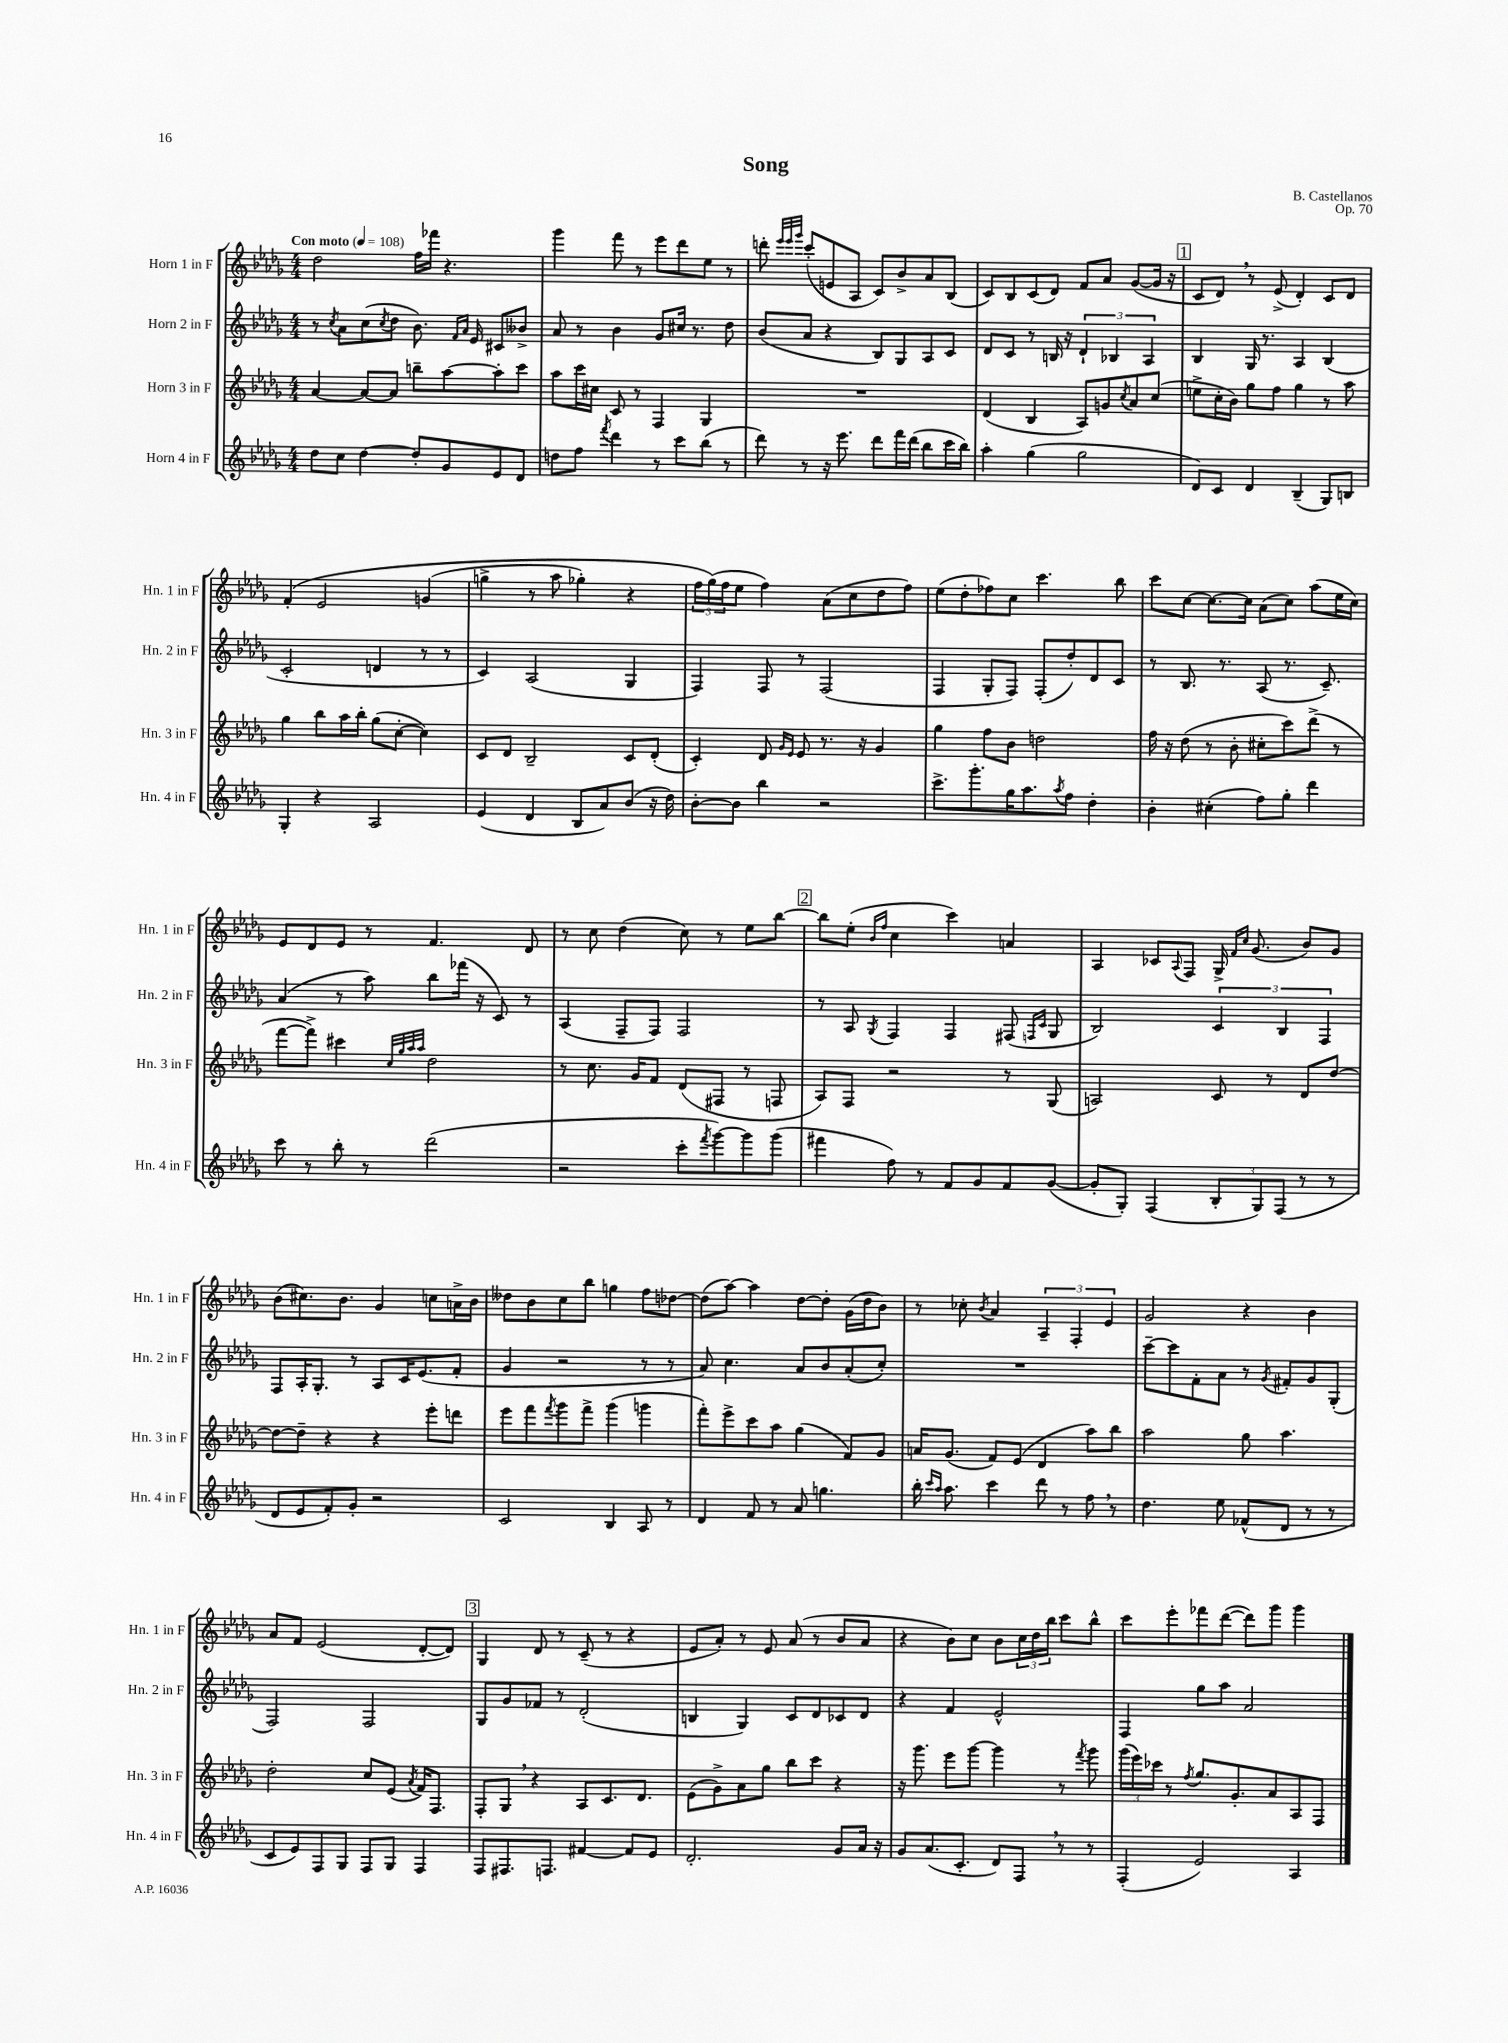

**kern	**kern	**kern	**kern
*part4	*part3	*part2	*part1
*staff4	*staff3	*staff2	*staff1
*I"Horn 4 in F	*I"Horn 3 in F	*I"Horn 2 in F	*I"Horn 1 in F
*I'Hn. 4 in F	*I'Hn. 3 in F	*I'Hn. 2 in F	*I'Hn. 1 in F
*clefG2	*clefG2	*clefG2	*clefG2
*k[b-e-a-d-g-]	*k[b-e-a-d-g-]	*k[b-e-a-d-g-]	*k[b-e-a-d-g-]
*M4/4	*M4/4	*M4/4	*M4/4
*MM108	*MM108	*MM108	*MM108
=1	=1	=1	=1
!	!	!	!LO:TX:a:B:t=Con moto
8dd-\L	[4a-/	8r	2dd-\
.	.	8qcc/	.
8cc\J	.	8a-\L	.
[4dd-\	8a-/L_	(8cc\	.
.	.	8qcc/	.
.	8a-/J]	8dd-\J	.
8dd-'/L]	8bbn~\L	8.b-\)	16ff\LL
.	.	.	16fff-X\JJ
8g-/	[8aa-\	.	4.r
.	.	16qqf/LL	.
.	.	16qqa-/JJ	.
.	.	16e-/	.
8e-/	8aa-'\]	8c#X/L	.
8d-/J	8ccc\J	8b--X^/J	.
=2	=2	=2	=2
8ddn\L	8aa-\L	8a-/	4ggg-\
8ff\J	16ccc\L	8r	.
.	16cc#X\JJ	.	.
8qfff/	.	.	.
4ddd-\	8c/	4b-\	8fff\
.	8r	.	8r
8r	4F/	8g-/L	8eee-\L
8ccc\L	.	16cc#X/Jk	8ddd-\
.	.	8.r	.
(8bb-\J	4G-/	.	8ee-\J
8r	.	8dd-\	8r
=3	=3	=3	=3
8ddd-\)	1r	(8b-/L	8dddn'\
.	.	.	32qqeee-/LLL
.	.	.	32qqeee-/
.	.	.	32qqggg-/JJJ
8r	.	8a-/J	(8ccc'/L
16r	.	4r	8en/
8.eee-\	.	.	.
.	.	.	8A-/J
8ddd-\L	.	8B-/L)	8c/L)
16fff\L	.	8G-/	8b-^/
(16ddd-\JJ	.	.	.
8bb-\L	.	8A-/	8a-/
16ccc\L	.	8c/J	(8B-/J
16bb-\JJ)	.	.	.
=4	=4	=4	=4
4aa-'\	(4d-/	8d-/L	8c/L)
.	.	8c/J	8B-/
(4gg-\	4B-/	8r	(8c/
.	.	16Bn/	8d-/J)
.	.	16r	.
2gg-\	8A-/L)	6d-`/	8f/L
.	8gn/	.	8a-/J
.	.	6B-X/	.
.	8qcc/	.	.
.	8a-/	.	([8g-/L
.	.	6A-/	.
.	(8cc/J	.	16g-/Jk]
.	.	.	16r
!!LO:REH:place=s1:t=1
=5	=5	=5	=5
8d-/L)	8een^\L	4B-/	8c/L
8c/J	16cc'\L	.	8d-,/J)
.	16b-\JJ)	.	.
4d-/	8gg-\L	16G-/	8r
.	.	8.r	.
.	8ff\J	.	(8e-^/
(4B-~/	4gg-\	4A-/	4d-'/)
8G-/L)	8r	(4B-/	8c/L
8Bn/J	8aa-\	.	8d-/J
!!LO:LB:g=z
=6	=6	=6	=6
4G-'/	4gg-\	2c'/	(4f'/
4r	8bb-\L	.	2e-/
.	16aa-\L	.	.
.	16bb-'\JJ	.	.
2A-/	(8gg-\L	4dn/	.
.	[8cc'\J	.	.
.	4cc\])	8r	(4gn/
.	.	8r	.
=7	=7	=7	=7
(4e-/	8c/L	4c/)	4ggn^\
.	8d-/J	.	.
4d-/	2B-~/	(2A-/	8r
.	.	.	8aa-\
8B-/L	.	.	4gg-X'\)
8a-/)	.	.	.
(8b-/J	8c/L	4G-/	4r
16r	(8d-'/J	.	.
16dd-\)	.	.	.
=8	=8	=8	=8
[8b-'\L	4c'/)	4F/)	24ff\LL
.	.	.	(24gg-\)
.	.	.	24ff\J
8b-\J]	.	.	8ee-\J
4bb-\	8d-/	8F/	4ff\)
.	16qqg-/LL	.	.
.	16qqe-/JJ	.	.
.	8e-/	8r	.
2r	8.r	(2F/	(8a-\L
.	.	.	8cc\
.	16r	.	.
.	4g-/	.	8dd-\
.	.	.	8ff\J)
=9	=9	=9	=9
8.ccc^\L	4gg-\	4F/	(8ee-\L
.	.	.	8dd-'\
8.ggg-'\	.	.	.
.	8ff\L	8G-'/L	8ff-X\)
16gg-\K	8b-\J	8F/J)	8cc\J
8.aa-\	.	.	.
.	2ddn\	(8F'/L	4.ccc\
8qaa-/	.	.	.
8ff\J	.	8dd-'/)	.
4dd-'\	.	8d-/	.
.	.	8c/J	8bb-\
=10	=10	=10	=10
4b-'\	16ff\	8r	8ccc\L
.	16r	.	.
.	(8dd-\	8.B-/	[8cc\J
(4cc#X'\	8r	.	8.cc\L_
.	.	8.r	.
.	8b-'\	.	.
.	.	.	16cc\Jk]
8ff\L)	8cc#X'\L	(8A-/	(8a-\L
8gg-'\J	8ccc\)	8.r	8cc\J)
4ddd-\	(8ddd-^\J	.	(8aa-\L
.	.	8.c~/)	.
.	8r	.	16ee-\L
.	.	.	16cc\JJ)
!!LO:LB:g=z
=11	=11	=11	=11
8ccc\	[8fff\L	(4a-/	8e-/L
8r	8fff^\J])	.	8d-/
8bb-'\	4ccc#X\	8r	8e-/J
8r	.	8aa-\)	8r
.	32qqcc/LLL	.	.
.	32qqgg-/	.	.
.	32qqaa-/	.	.
.	32qqaa-/JJJ	.	.
(2ddd-\	2dd-\	8bb-\L	4.f/
.	.	(16fff-X\Jk	.
.	.	16r	.
.	.	8c/)	.
.	.	8r	8d-/
=12	=12	=12	=12
2r	8r	(4A-/	8r
.	8.cc\	.	8cc\
.	.	8F~/L	(4dd-\
.	16g-/KL	.	.
.	8f/J	8F/J)	.
8ccc'\L	(8d-/L	2F/	8cc\)
8qfff/	.	.	.
[8ggg-\)	8F#X/J	.	8r
8ggg-\]	8r	.	8ee-\L
(8ggg-\J	8Fn/	.	[8bb-\J
!!LO:REH:place=s1:t=2
=13	=13	=13	=13
4fff#X\	8A-/L)	8r	8bb-\L]
.	8F/J	8A-/	(8ee-'\J
.	.	.	16qqb-/LL
.	.	8qG-/	16qqff/JJ
8ff\)	2r	4F/	4cc\
8r	.	.	.
8f/L	.	4F/	4ccc\)
8g-/	.	.	.
8f/	8r	(8F#X/	4an/
.	.	16qqFn/LL	.
.	.	16qqc/JJ	.
([8g-/J	(8G-/	8G-/	.
=14	=14	=14	=14
8g-'/L]	2An/)	2B-/)	4A-/
8G-'/J)	.	.	.
(4F/	.	.	8c-X/L
.	.	.	8qqA-/
.	.	.	8F/J
12B-'/L	8c/	6c/	16G-^/
.	.	.	16qqf/LL
.	.	.	16qqcc/JJ
.	.	.	(8.g-/
12G-/)	.	.	.
.	8r	.	.
(12F/J	.	6B-/	.
8r	8d-/L	.	8b-/L)
.	.	6F/	.
8r	[8dd-/J	.	8g-/J
!!LO:LB:g=z
=15	=15	=15	=15
8d-/L	8dd-\L_	8F/L	(8b-\L
8e-/	8dd-~\J]	16A-'/K	8.cc#X\)
.	.	8.G-'/J	.
8f'/)	4r	.	.
.	.	.	8.b-\J
8g-'/J	.	8r	.
2r	4r	8A-/L	4g-/
.	.	16c/K	.
.	.	(8.e-/	.
.	8eee-'\L	.	8ccn\L
.	8dddn\J	8f'/J	16an^\L
.	.	.	16b-\JJ
=16	=16	=16	=16
2c/	8eee-\L	4g-/	8dd--X\L
.	8fff\	.	8b-\
.	8qfff/	.	.
.	8ggg-\	2r	8cc\
.	8fff^\J	.	8bb-\J
4B-/	(4ggg-\	.	4ggn\
8A-/	4gggn\	8r	8ff\L
8r	.	8r	[8dd-X\J
=17	=17	=17	=17
4d-/	8fff'\L)	8a-/)	(8dd-\L]
.	8eee-^\	4.cc\	[8aa-\J)
8f/	8ccc\	.	4aa-\]
8r	8aa-\J	.	.
8a-/	(4gg-\	8a-/L	[8dd-\L
4.ggn\	.	8b-/	8dd-'\J]
.	8f/L)	(8a-'/	(16g-\LL
.	.	.	16dd-\J
.	8g-/J	8cc'/J)	8b-\J)
=18	=18	=18	=18
16bb-'\	16an/KL	1r	8r
16qqccc/LL	.	.	.
16qqaa-/JJ	.	.	.
8.aa-\	(8.g-/J	.	.
.	.	.	8cc-X'\
.	.	.	8qb-/
4ccc\	8f/L)	.	4a-/
.	(8e-/J	.	.
8ddd-\	4d-/	.	6A-~/
8r	.	.	.
.	.	.	6F'/
8ff,\	8aa-\L)	.	.
.	.	.	6e-/
8r	8bb-\J	.	.
=19	=19	=19	=19
4.dd-\	2aa-\	[8ccc~\L	2g-/
.	.	8ccc\]	.
.	.	8f'\	.
8ee-\	.	8a-\J	.
(8f-X^^/L	8gg-\	8r	4r
.	.	8qg-/	.
8d-/J	4.aa-\	8f#X'/L	.
8r	.	8g-/	4b-\
8r	.	(8G-'/J	.
!!LO:LB:g=z
=20	=20	=20	=20
8c/L	2dd-'\	2F/)	8a-/L
8e-/)	.	.	8f/J
8F/	.	.	(2e-/
8G-/J	.	.	.
8F/L	8cc/L	2F/	.
8G-/J	(8e-/J	.	.
.	8qa-/	.	.
4F/	16f/KL)	.	[8d-'/L
.	8.F/J	.	.
.	.	.	8d-/J])
!!LO:REH:place=s1:t=3
=21	=21	=21	=21
8F/L	8F'/L	8G-/L	4G-/
8.F#X/	8G-,/J	8g-/	.
.	4r	8f-X/J	8d-/
8.Fn/J	.	.	.
.	.	8r	8r
[4f#X/	8A-/L	(2d-'/	(8c~/
.	8.c/	.	8r
8f#/L]	.	.	4r
.	8.d-/J	.	.
8e-/J	.	.	.
=22	=22	=22	=22
2.d-'/	(8e-\L	4Bn/	8e-/L
.	8g-^\)	.	8a-'/J)
.	8a-\	4G-/)	8r
.	8gg-\J	.	8e-/
.	8bb-\L	8c/L	(8a-/
.	8ccc\J	8d-/	8r
8g-/L	4r	8c-X/	8b-/L
16a-/Jk	.	8d-/J	8a-/J
16r	.	.	.
=23	=23	=23	=23
8g-/L	16r	4r	4r
.	8.ggg-\	.	.
(8.a-/	.	.	.
.	8eee-\L	4f/	8b-\L)
8.c'/J	.	.	.
.	[8ggg-\J	.	8cc\J
8d-/L)	4ggg-\]	2e-^^/	8b-\L
8F,/J	.	.	24cc\L
.	.	.	24dd-\
.	.	.	24bb-\JJ
8r	8r	.	8ccc\L
.	8qfff/	.	.
8r	8ggg-\	.	8bb-^^\J
=24	=24	=24	=24
(4F'/	(24ggg-\LL	4F/	8ccc\L
.	24eee-\)	.	.
.	24ccc-X\JJ	.	.
.	8r	.	8eee-'\
.	8qff/	.	.
2e-/)	8.gg-/L	8gg-\L	8fff-X\
.	.	8aa-\J	([8ddd-\J
.	8.g-'/	.	.
.	.	2a-/	8ddd-\L])
.	8a-/	.	8ggg-\J
4A-/	8A-/	.	4ggg-\
.	8F/J	.	.
==	==	==	==
*-	*-	*-	*-
